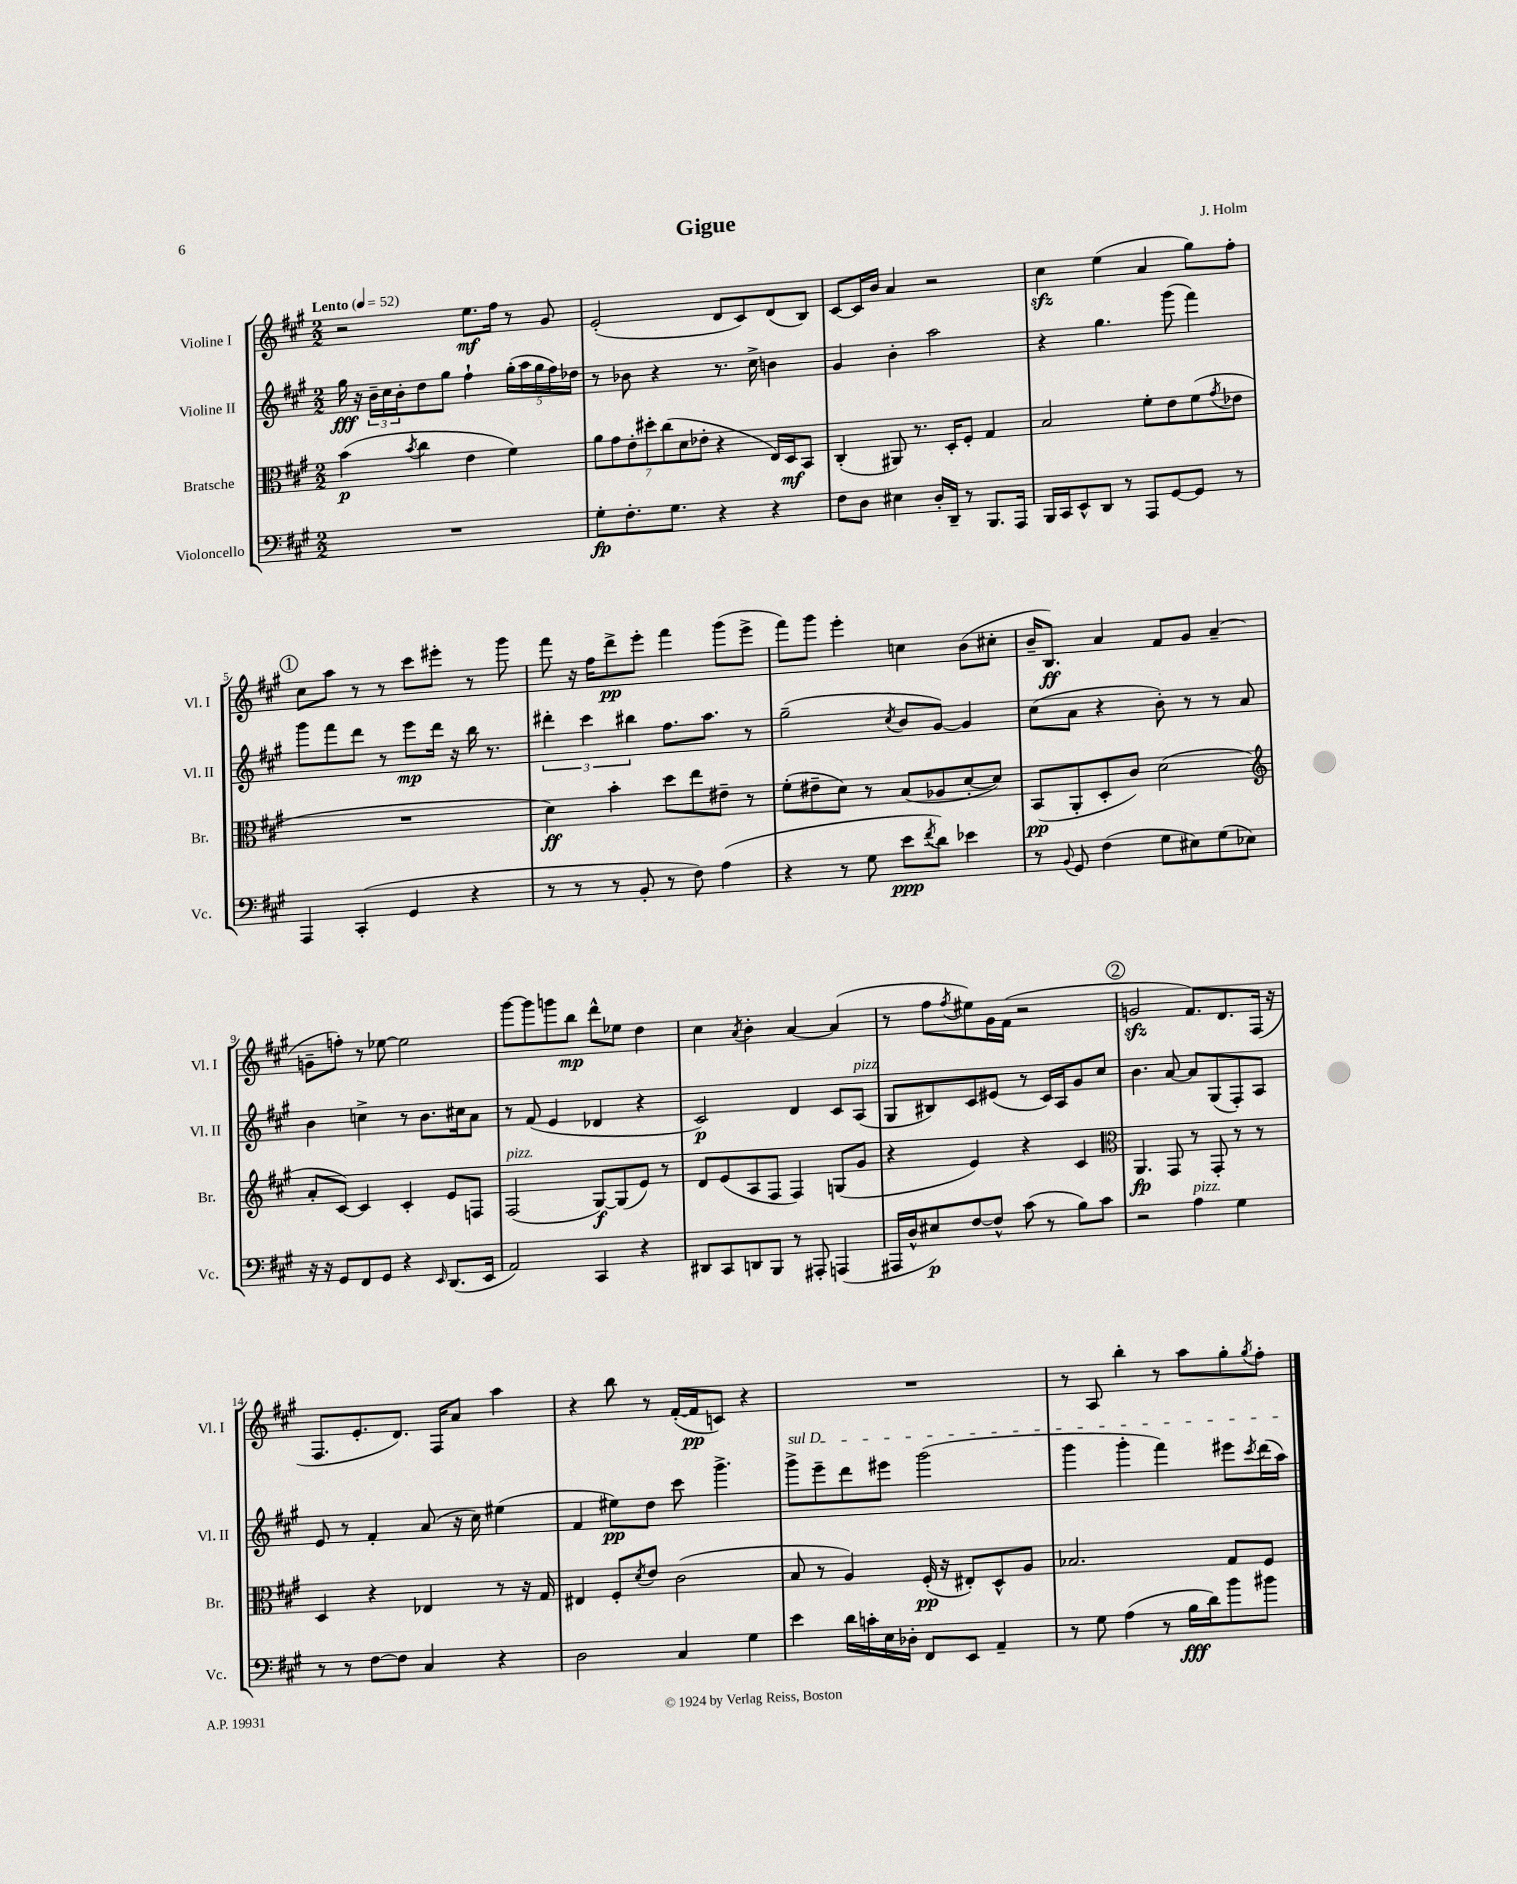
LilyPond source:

\header { title = "Gigue" composer = "J. Holm" }
<<
\new StaffGroup <<
\new Staff = "s0" \with { instrumentName = "Violine I" shortInstrumentName = "Vl. I" } {
    \clef treble \key a \major \numericTimeSignature \time 2/2 \tempo "Lento" 4 = 52
    r2 e''8.\mf fis''16 r8 gis'8 |
    e'2-.( d'8 cis'8) d'8( b8) |
    cis'8~ cis'16 b'16 a'4 r2 |
    cis''4\sfz e''4( a'4 gis''8) fis''8-. |
    \mark \markup { \circle "1" } cis''8 a''8 r8 r8 cis'''8 eis'''8-. r8 gis'''8 |
    fis'''8 r16 fis''16 d'''8->\pp e'''8-. fis'''4 gis'''8( e'''8-> |
    fis'''8) gis'''8 e'''4-. c''4 b'8( cis''8-. |
    b'16-- b8.\ff) a'4 fis'8 gis'8 a'4--( |
    g'8-- f''8-.) r8 ees''8~ ees''2 |
    gis'''8~ gis'''8 g'''8 b''8\mp d'''8-^ ees''8 d''4 |
    cis''4 \acciaccatura { a'8 } b'4-. a'4~ a'4( |
    r8 fis''8 \acciaccatura { fis''8 } eis''8) gis'16 fis'16( r2 |
    \mark \markup { \circle "2" } g'2\sfz fis'8.) d'8. fis16( r16 |
    fis8. e'8.-. d'8.) fis16 a'8 a''4 |
    r4 b''8 r8 fis'16~-.( fis'16\pp c'8) r4 |
    R1 |
    r8 a8 b''4-. r8 a''8 gis''8-. \acciaccatura { gis''8 } fis''8-. \bar "|." |
}
\new Staff = "s1" \with { instrumentName = "Violine II" shortInstrumentName = "Vl. II" } {
    \clef treble \key a \major \numericTimeSignature \time 2/2
    gis''16\fff r16 \tuplet 3/2 { b'16-- cis''16 b'16-. } d''8 gis''8 fis''4-! \tuplet 5/4 { gis''16-.( a''16 gis''16 fis''16) des''16 } |
    r8 bes'8 r4 r8. cis''16-> b'4 |
    gis'4 b'4-. a''2 |
    r4 gis''4. gis'''8( fis'''4) |
    \mark \markup { \circle "1" } gis'''8 fis'''8 d'''8 r8 e'''8\mp d'''16 r16 b''16 r8. |
    \tuplet 3/2 { dis'''4-. cis'''4 bis''4 } fis''8. a''8. r8 |
    gis''2--( \acciaccatura { cis''8 } b'8 gis'8~) gis'4 |
    cis''8( a'8 r4 b'8-.) r8 r8 a'8 |
    b'4 c''4-> r8 b'8. cis''16 a'8 |
    r8 fis'8( e'4 des'4 r4 |
    cis'2\p) d'4 cis'8 a8^\markup { \italic "pizz." }( |
    gis8 bis8) cis'8 eis'8( r8 cis'16) a16 gis'8 cis''8 |
    \mark \markup { \circle "2" } b'4. a'8~ a'8 gis8( fis8-.) a8 |
    e'8 r8 fis'4-. a'8( r16 cis''16) eis''4( |
    fis'4 eis''8\pp) d''8 cis'''8 gis'''4.-> |
    \once \override TextSpanner.bound-details.left.text = \markup { \italic "sul D" } gis'''8->\startTextSpan e'''8-- d'''8 eis'''8 gis'''2( |
    gis'''4 gis'''4-. fis'''4) eis'''8 \acciaccatura { cis'''8 } d'''16( a''16\stopTextSpan) \bar "|." |
}
\new Staff = "s2" \with { instrumentName = "Bratsche" shortInstrumentName = "Br." } {
    \clef alto \key a \major \numericTimeSignature \time 2/2
    b'4\p( \acciaccatura { b'8 } cis''4 e'4 fis'4) |
    \tuplet 7/4 { a'8 gis'8 e'8-. dis''8-. cis''8( d'8 ees'8-. } r4 e16) d16\mf b,8 |
    cis4-.( ais,8) r8. d16-. fis8-. gis4 |
    b2 fis'8-. e'8 fis'8( \acciaccatura { gis'8 } ees'8 |
    \mark \markup { \circle "1" } R1 |
    d'4\ff) b'4-. d''8 e''8 eis'8-- r8 |
    fis'8-.( eis'8-- d'8) r8 b8( aes8 d'8~-. d'8) |
    b,8\pp( a,8-. d8-. cis'8) d'2( |
    \clef treble a'8-. cis'8~) cis'4 cis'4-. e'8 f8 |
    fis2^\markup { \italic "pizz." }( gis8~\f) gis8( e'8) r8 |
    d'8 e'8( a8 fis8 fis4) g8( gis'8 |
    r4 e'4) r4 cis'4 |
    \mark \markup { \circle "2" } \clef alto a,4.\fp gis,8 r8 gis,8-. r8 r8 |
    d4 r4 ees4 r8 r16 gis16 |
    eis4 fis8-. \acciaccatura { d'8 } e'8 cis'2( |
    b8 r8 a4) fis16-.\pp( r16 eis8-.) d8-^ a8 |
    bes2. gis8 fis8 \bar "|." |
}
\new Staff = "s3" \with { instrumentName = "Violoncello" shortInstrumentName = "Vc." } {
    \clef bass \key a \major \numericTimeSignature \time 2/2
    R1 |
    gis8-.\fp fis8.-. gis8. r4 r4 |
    fis8 d8 eis4 d16-. d,16-- r8 b,,8. a,,16 |
    b,,16 cis,16 e,8-^ d,8 r8 a,,8 gis,8~ gis,8 r8 |
    \mark \markup { \circle "1" } a,,4 cis,4-.( gis,4 r4 |
    r8 r8 r8 b,8-. r8 fis8) a4( |
    r4 r8 gis8 e'8\ppp \acciaccatura { fis'8 } d'8) ees'4 |
    r8 \appoggiatura { b,8 } gis,8 fis4( gis8 eis8) gis8( ees8) |
    r16 r16 gis,8 fis,8 gis,8 r4 \grace { e,16 } d,8.( e,16 |
    a,2) cis,4 r4 |
    dis,8 cis,8 d,8 b,,8 r8 ais,,8-. a,,4( |
    ais,,16 d16-^ eis8\p) fis8~ fis8-^ cis'8( r8 b8) cis'8 |
    \mark \markup { \circle "2" } r2 a4^\markup { \italic "pizz." } gis4 |
    r8 r8 fis8~ fis8 cis4 r4 |
    d2 cis4 gis4 |
    e'4 d'16 c'16-. e16 des16-. fis,8 e,8 a,4-- |
    r8 gis8 a4( r8 b16\fff d'16) b'8 bis'8 \bar "|." |
}
>>
>>
